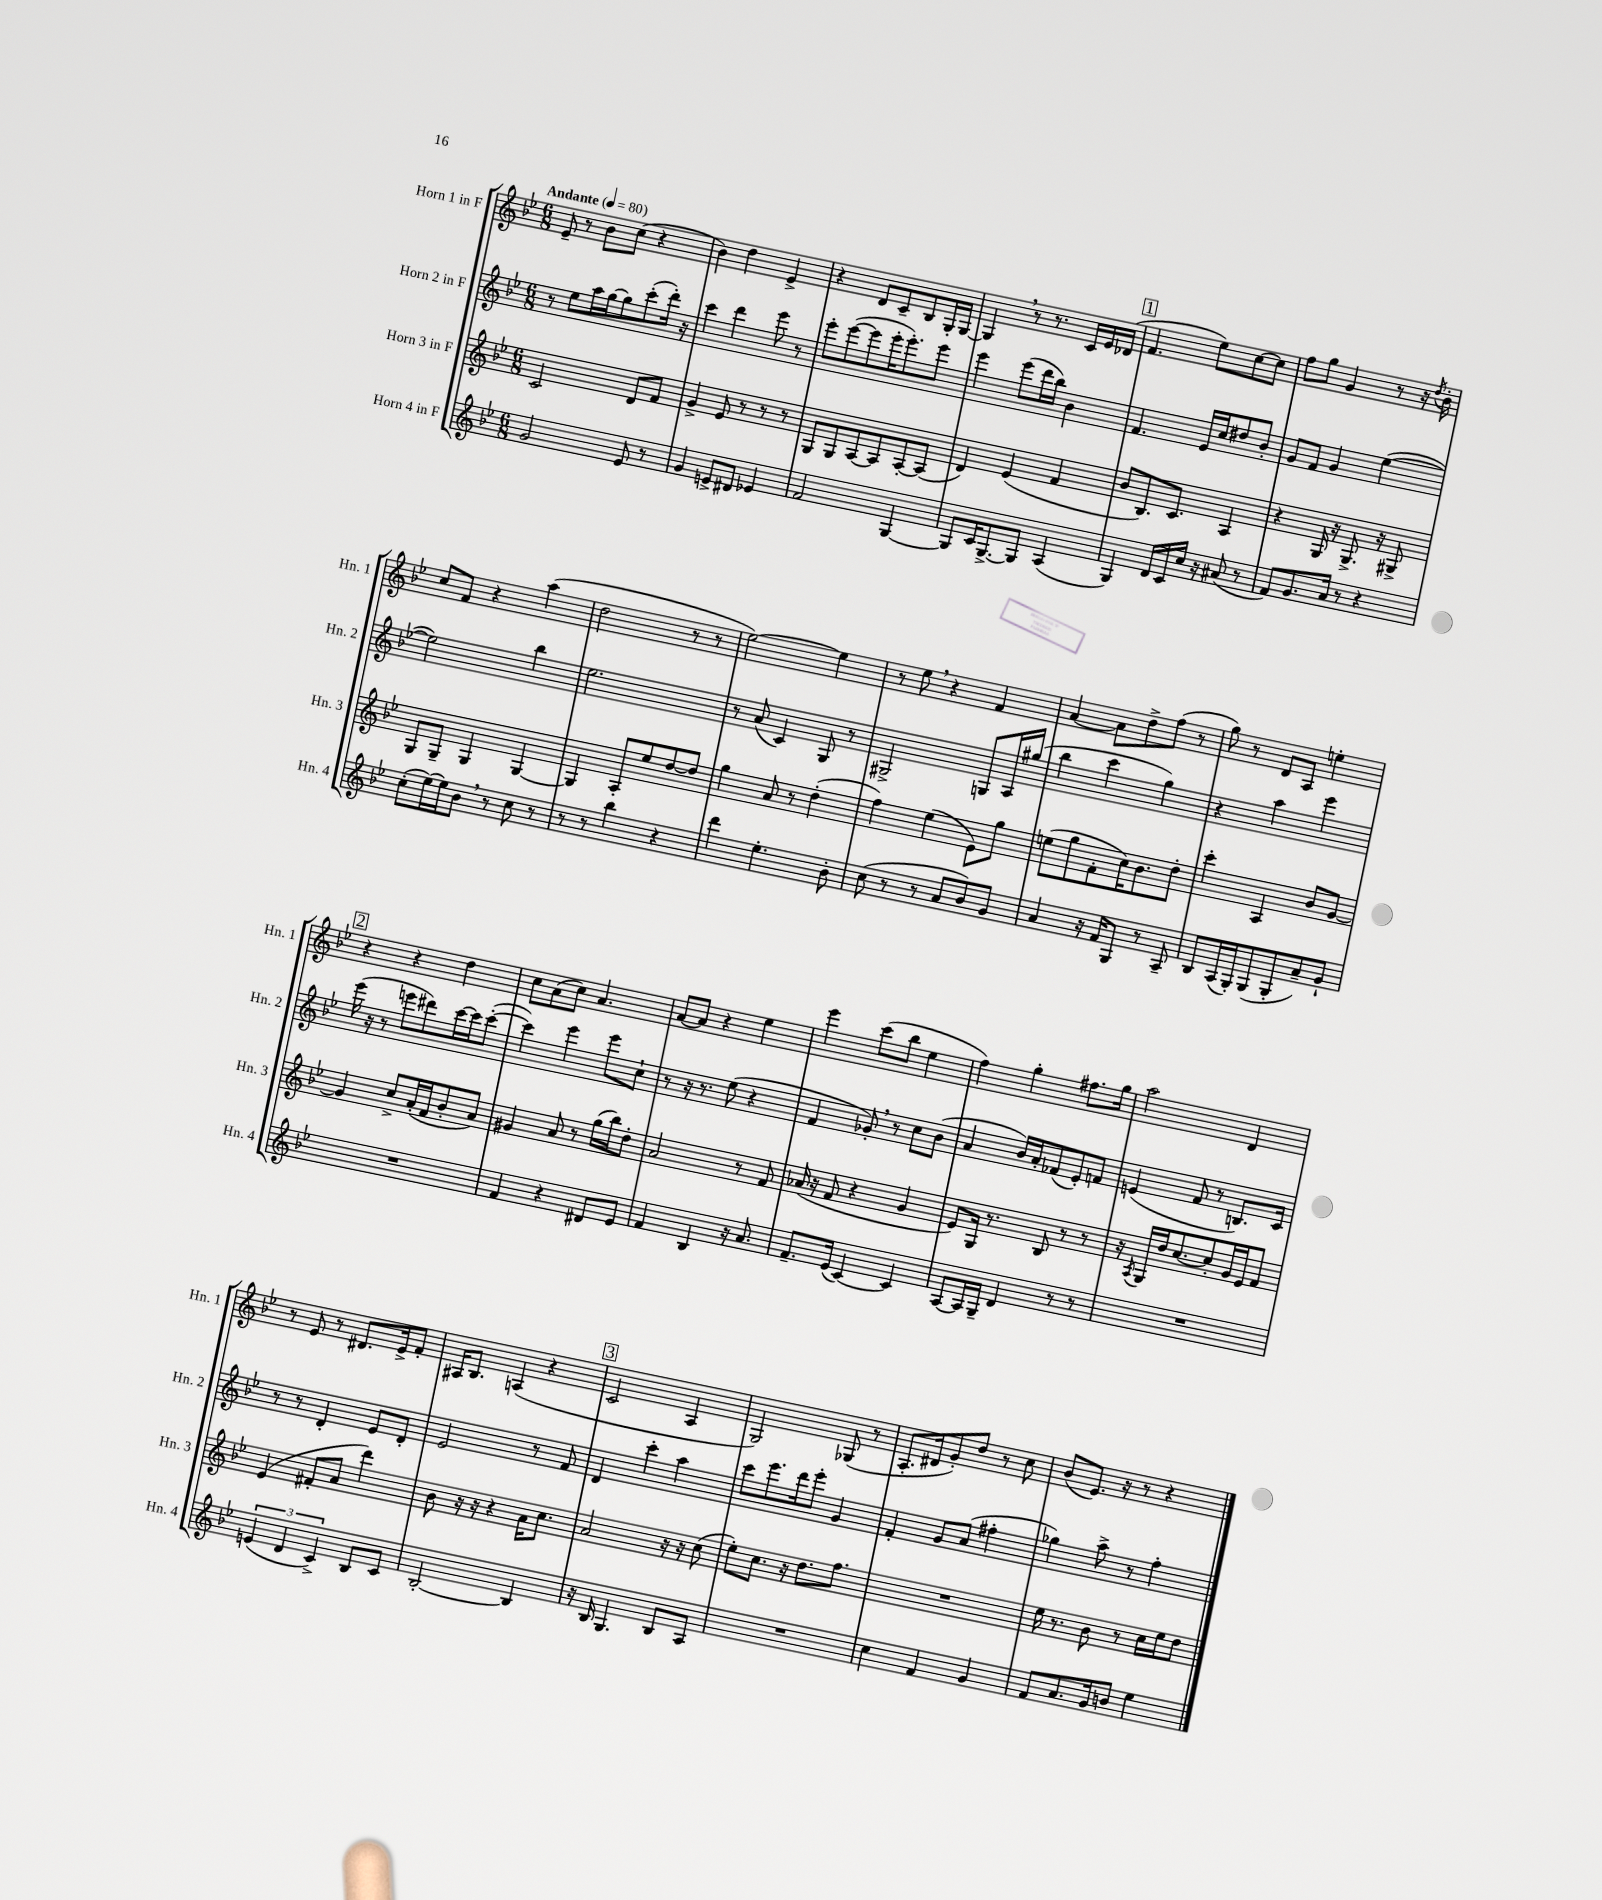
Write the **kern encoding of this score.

**kern	**kern	**kern	**kern
*part4	*part3	*part2	*part1
*staff4	*staff3	*staff2	*staff1
*I"Horn 4 in F	*I"Horn 3 in F	*I"Horn 2 in F	*I"Horn 1 in F
*I'Hn. 4	*I'Hn. 3	*I'Hn. 2	*I'Hn. 1
*clefG2	*clefG2	*clefG2	*clefG2
*k[b-e-]	*k[b-e-]	*k[b-e-]	*k[b-e-]
*M6/8	*M6/8	*M6/8	*M6/8
*MM80	*MM80	*MM80	*MM80
=1	=1	=1	=1
!	!	!	!LO:TX:a:B:t=Andante
2g/	2c/	8r	8e-~/
.	.	8ee-\L	8r
.	.	16aa\L	8b-\L
.	.	[16gg\J	.
.	.	8gg\]	(8cc\J
8e-/	8d/L	(8ccc'\	4r
8r	8f/J	16ddd'\Jk)	.
.	.	16r	.
=2	=2	=2	=2
4g/	4g^/	4ccc\	4b-\)
8en^/L	8e-/	4ddd\	4dd\
8d#X/J	8r	.	.
4e-X/	8r	8eee-\	4e-^/
.	8r	8r	.
=3	=3	=3	=3
2f/	8G/L	8eee-'\L	4r
.	8G/	([8eee-\	.
.	[8A/	8eee-\]	8d/L
.	8A/]	16eee-'\K	8c~/
.	.	8.eee-'\)	.
[4G/	[8A'/	.	8B-/
.	(8A/J]	8eee-\J	16G'/L
.	.	.	[16G/JJ
=4	=4	=4	=4
8G/L]	4d/)	4eee-\	4G,/]
16c/K	.	.	.
[8.G^/	.	.	.
.	(4e-/	(8eee-\L	8r
8G/J]	.	16ddd\L	8.r
.	.	16bb-\JJ)	.
(4A/	4f/	4b-\	.
.	.	.	16c/LL
.	.	.	16e-/
.	.	.	(16d-X/JJ
!!LO:REH:place=s1:t=1
=5	=5	=5	=5
4G/)	8b-/L	4.f/	4.f/
.	8.B-/)	.	.
16d/LL	.	.	.
16c/	8.c/J	.	.
16cc/JJ	.	16e-/LL	8ee-\L)
16r	.	16cc/J	.
(8a#X/	4A/	8dd#X/	[8cc\
8r	.	8b-'/J	8cc\J]
=6	=6	=6	=6
8f/L)	4r	8g/L	8ff\L
8.g/	.	8f/J	8gg\J
.	16G/	4g/	4g/
16a/Jk	16r	.	.
8r	8.G^/	.	.
4r	.	([4ee-\	8r
.	16r	.	.
.	8G#X^/	.	16r
.	.	.	8qdd/
.	.	.	16b-'\
!!LO:LB:g=z
=7	=7	=7	=7
(8cc'\L	8G/L	2ee-\])	8cc/L
[16ee-\L)	8G~/J	.	8f/J
16ee-\J]	.	.	.
8b-,\J	4G/	.	4r
8r	.	.	.
8cc\	[4G/	4bb-\	(4aa\
8r	.	.	.
=8	=8	=8	=8
8r	4G/]	2.ee-\	2dd\
8r	.	.	.
4bb-\	8A'/L	.	.
.	8ee-/	.	.
4r	[8dd/	.	8r
.	8dd/J]	.	8r
=9	=9	=9	=9
4ddd\	4gg\	8r	[2ee-\)
.	.	(8a/	.
4.ee-'\	8a/	4c/)	.
.	8r	.	.
.	(4dd'\	8G/	4ee-\]
8b-'\	.	8r	.
=10	=10	=10	=10
(8cc\	4ff\)	2G#X^/	8r
8r	.	.	8ee-,\
8r	(4ee-\	.	4r
8a/L	.	.	.
8b-/)	8e-\L)	8Gn/L	4f/
8g/J	8gg\J	16A/L	.
.	.	(16gg#X/JJ	.
=11	=11	=11	=11
4a/	(8een\L	4bb-\	[4a/
.	8gg\	.	.
16r	8f'\	4ccc\	8a\L]
16f/KL	.	.	.
8G/J	16cc\K)	.	8dd^\
.	8.b-\	.	.
8r	.	4gg\)	(8ff\J
8A~/	8dd'\J	.	8r
=12	=12	=12	=12
8B-/L	4ccc'\	4r	8gg\)
(16A/L	.	.	8r
16G'/J)	.	.	.
(8G/	4A/	4aa\	8d/L
8G'/	.	.	8A/J
8a~/)	8b-/L	4eee-\	4een'\
8g`/J	[8g/J	.	.
!!LO:LB:g=z
!!LO:REH:place=s1:t=2
=13	=13	=13	=13
2.r	4g/]	(16eee-\	4r
.	.	16r	.
.	.	8r	.
.	8cc^/L	8eeen\L	4r
.	(16a'/L	8ddd#X\)	.
.	16f/J	.	.
.	8b-'/	[16ccc\L	4dd\
.	.	16ccc\J]	.
.	8a/J)	([8ccc'\J	.
=14	=14	=14	=14
4f/	4g#X/	4ccc\])	8cc\L
.	.	.	(8a\
4r	8a/	4eee-\	8cc\J)
.	8r	.	4.a/
8d#X/L	(16gg\LL	8eee-\L	.
.	16bb-\J)	.	.
8e-/J	8dd'\J	8cc`\J	.
=15	=15	=15	=15
4f/	2a/	8r	[8a/L
.	.	16r	8a/J]
.	.	8.r	.
4B-/	.	.	4r
.	.	(8ee-\	.
16r	8r	4r	4ee-\
8.a/	.	.	.
.	8f/	.	.
=16	=16	=16	=16
8.f~/L	(16a-X/	4f/	4eee-\
.	16r	.	.
.	8f/	.	.
(16e-/Jk	.	.	.
[4c/)	4r	8g-X',/)	(8ccc\L
.	.	8r	8bb-\J
4c/]	4g/	8cc\L	4ee-\
.	.	(8b-\J	.
=17	=17	=17	=17
[8A/L	8e-/L)	4a/	4ff\)
16A/L]	16G/Jk	.	.
16G~/JJ	8.r	.	.
4d/	.	16b-/LL)	4gg'\
.	.	16a'/J	.
.	8B-/	(8f-X/	.
8r	8r	8e-'/)	8.ff#X\L
8r	8r	8fn/J	.
.	.	.	16gg\Jk
=18	=18	=18	=18
2.r	16r	(4en/	2aa\
.	8qA/	.	.
.	16G/LL	.	.
.	16dd/J	.	.
.	[8.cc/	.	.
.	.	8f/	.
.	8cc'/]	8r	.
.	16g/L	8.Bn/L)	4d/
.	16e-/J	.	.
.	8f/J	.	.
.	.	16c/Jk	.
!!LO:LB:g=z
=19	=19	=19	=19
(6en/	(4e-/	8r	8r
.	.	8r	8e-/
6d/	.	.	.
.	8f#X'/L	4d'/	8r
6c^/)	.	.	.
.	8a/J	.	8.d#X/L
8B-/L	4ddd\)	8e-/L	.
.	.	.	16e-^/k
8c/J	.	8d'/J	8f'/J
=20	=20	=20	=20
[2B-'/	8b-\	2e-/	16A#X/KL
.	.	.	8.B-/J
.	16r	.	.
.	16r	.	.
.	4r	.	(4An/
4B-/]	16a\KL	8r	4r
.	8.cc\J	.	.
.	.	8f/	.
!!LO:REH:place=s1:t=3
=21	=21	=21	=21
16r	2a/	4d/	2c/
16B-/	.	.	.
4.G/	.	.	.
.	.	4ccc'\	.
8B-/L	16r	4aa\	4A/
.	16r	.	.
8A/J	(8cc\	.	.
=22	=22	=22	=22
2.r	8ee-'\L)	8ccc\L	2G/)
.	8.cc\J	8.eee-\	.
.	16r	16ddd\k	.
.	8.dd\L	8eee-'\J	.
.	.	4g/	(8G-X/
.	8.ff\J	.	.
.	.	.	8r
=23	=23	=23	=23
4cc\	2.r	4f'/	8.A'/L
.	.	.	16d#X/k
4f/	.	8g/L	8g'/)
.	.	(8a/J	8dd/J
4g/	.	4ff#X'\	8r
.	.	.	8cc\
=24	=24	=24	=24
8f/L	16ee-\	4gg-X\)	(8b-/L
.	8.r	.	.
8.a/	.	.	8.e-/J)
.	8b-\	8aa^\	.
16g/k	.	.	16r
8bn/J	8r	8r	8r
4ee-\	16cc\LL	4ff'\	4r
.	16ee-\J	.	.
.	8dd\J	.	.
==	==	==	==
*-	*-	*-	*-
